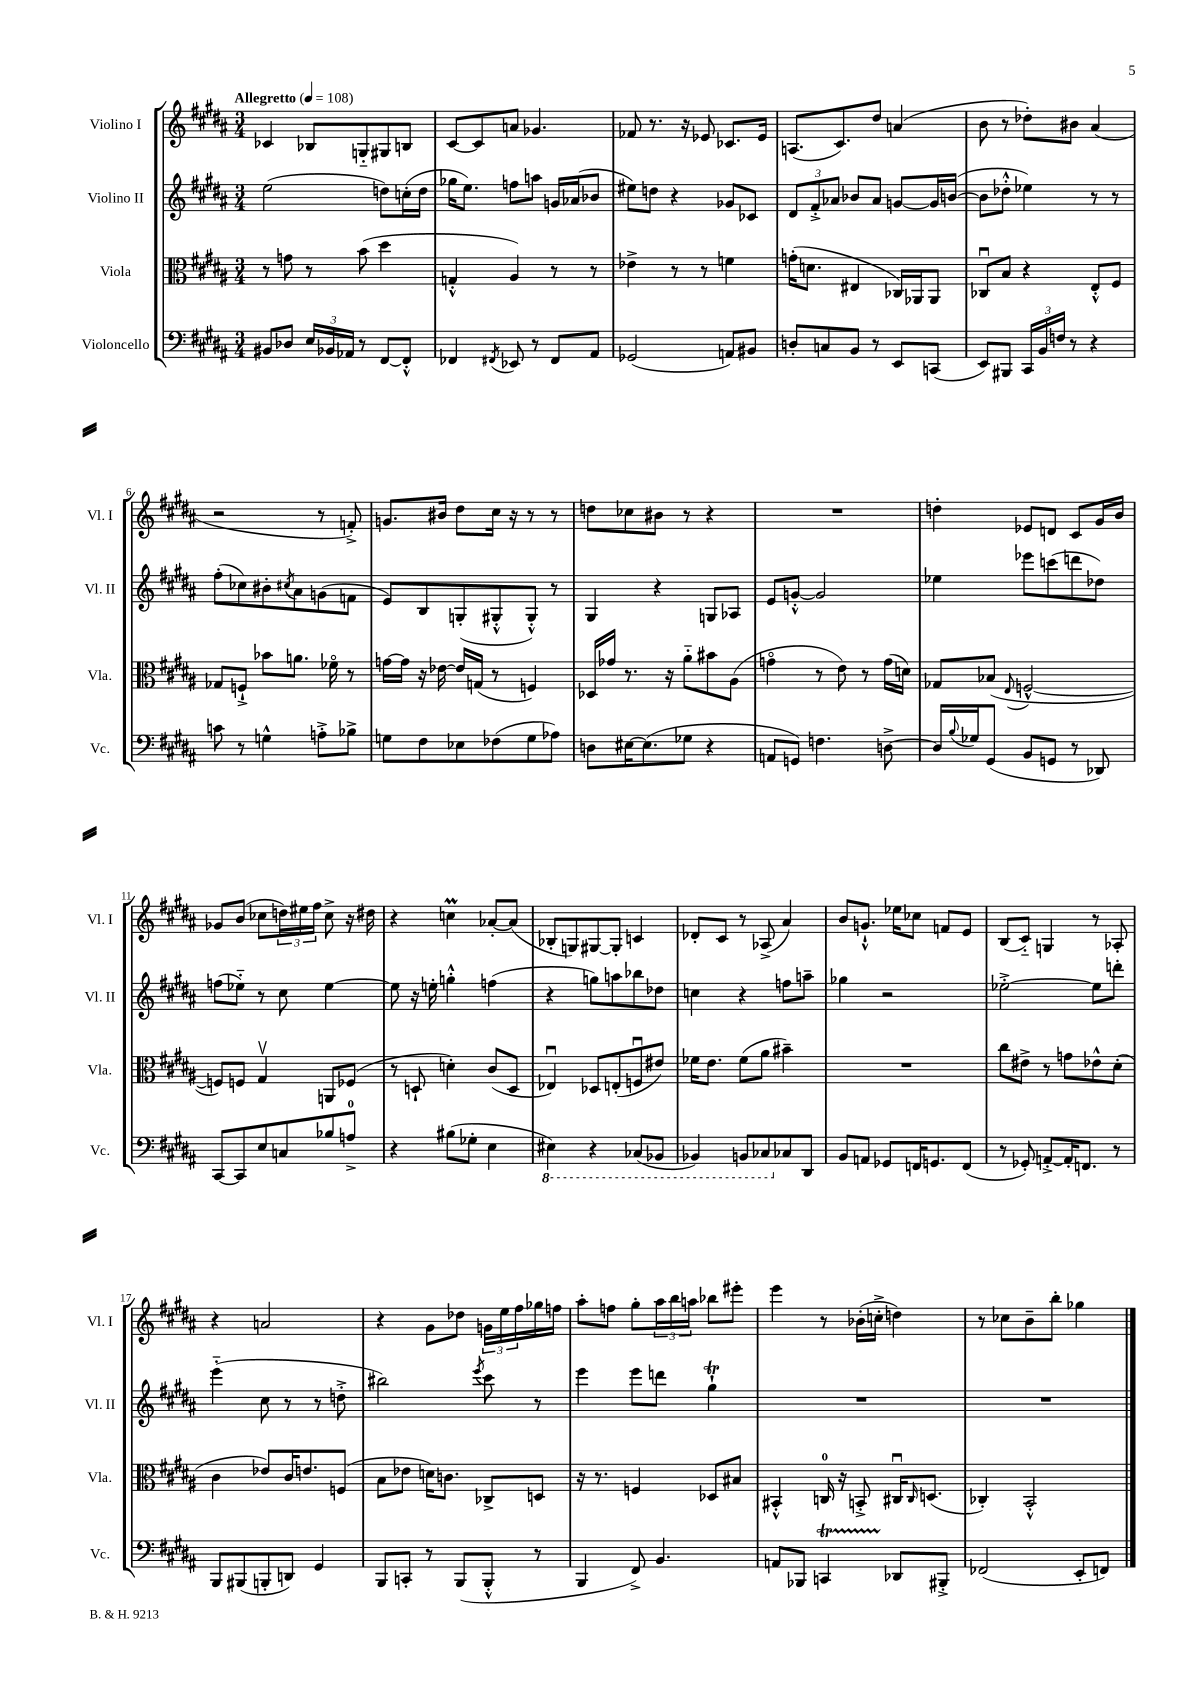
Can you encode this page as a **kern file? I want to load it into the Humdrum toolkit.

**kern	**kern	**kern	**kern
*part4	*part3	*part2	*part1
*staff4	*staff3	*staff2	*staff1
*I"Violoncello	*I"Viola	*I"Violino II	*I"Violino I
*I'Vc.	*I'Vla.	*I'Vl. II	*I'Vl. I
*clefF4	*clefC3	*clefG2	*clefG2
*k[f#c#g#d#a#]	*k[f#c#g#d#a#]	*k[f#c#g#d#a#]	*k[f#c#g#d#a#]
*M3/4	*M3/4	*M3/4	*M3/4
*MM108	*MM108	*MM108	*MM108
=1	=1	=1	=1
!	!	!	!LO:TX:a:B:t=Allegretto
8BB#X/L	8r	(2ee\	4c-X/
8D-X/J	8gn\	.	.
24E/LL	8r	.	8B-X/L
24BB-X/	.	.	.
24AA-X/JJ	.	.	.
8r	(8b\	.	8Gn/
[8FF#/L	4dd#\	8ddn\L)	8G#X/
8FF#'^^/J]	.	(16ccn'\L	8Bn/J
.	.	16dd\JJ	.
=2	=2	=2	=2
4FF-X/	4Gn'^^/	16gg-X\KL	[8c#/L
.	.	8.ee\J)	.
.	.	.	8c#/]
8qFF#X/	.	.	.
8EE-X/	4A#/)	8ffn\L	8an/J
8r	.	8aan\J	4.g-X/
8FF#/L	8r	16gn/LL	.
.	.	(16a-X/J	.
8AA#/J	8r	8b-X/J	.
=3	=3	=3	=3
(2GG-X/	4e-X^\	8ee#X\L)	8f-X/
.	.	8ddn\J	8.r
.	8r	4r	.
.	.	.	16r
.	8r	.	8e-X/
8AAn/L)	4fn\	8g-X/L	8.c-X/L
8BB#X/J	.	8c-X/J	.
.	.	.	16e-/Jk
=4	=4	=4	=4
8Dn'/L	(16gn'\KL	12d#/L	(8.An/L
.	8.dn\J	.	.
.	.	12f#'^/	.
8Cn/	.	.	.
.	.	12a-X/J	.
.	.	.	8.c#/)
8BB/J	4E#X/	8b-X/L	.
8r	.	8a-/J	8dd#/J
8EE/L	16C-X/LL)	[8gn/L	(4an/
.	16AA-X/J	.	.
(8CCn/J	8AA-/J	16g/L]	.
.	.	([16bn/JJ	.
=5	=5	=5	=5
8EE/L)	8C-Xu/L	8b\L]	8b\
8BBB#X/J	8B/J	8dd-X'^^\J	8r
24CC#/LL	4r	4ee-X\)	8dd-X'\L)
24BB/	.	.	.
24Fn/JJ	.	.	.
8r	.	.	8b#X\J
4r	8E'^^/L	8r	(4a#/
.	8F#/J	8r	.
!!LO:LB:g=z
=6	=6	=6	=6
8cn\	8G-X/L	(8ff#'\L	2r
8r	8Fn`^/J	8cc-X\)	.
4Gn^^\	8b-X\L	8b#X'\	.
.	.	8qcc#X/	.
.	8.an\J	8a#\	.
8An'^\L	.	(8gn\	8r
.	16f-X\	.	.
8B-X^\J	8r	8fn\J	8fn'^/)
=7	=7	=7	=7
8Gn\L	[16gn\LL	8e/L)	8.gn/L
.	16g\JJ]	.	.
8F#\	16r	8B/	.
.	[16e-X\	.	16b#X/Jk
8E-X\	16e-/LL]	(8Gn'/	8dd#\L
.	(16Gn/JJ	.	.
(8F-X\	8r	8G#X'^^/	16cc#\Jk
.	.	.	16r
8G\	4Fn/)	8G#'^^/J)	8r
8A-X\J)	.	8r	8r
=8	=8	=8	=8
8Dn\L	16D-X/LL	4G#/	8ddn\L
.	16g-X/JJ	.	.
[16E#X\K	8.r	.	8cc-X\
(8.E#\]	.	.	.
.	.	4r	8b#X\J
.	16r	.	.
8G-X\J	8a#\L	.	8r
4r	8b#X\	8Gn/L	4r
.	(8A#\J	8A-X/J	.
=9	=9	=9	=9
8AAn/L	4gn\	8e/L	2.r
8GGn/J)	.	[8gn'^^/J	.
4.Fn\	8r	2g/]	.
.	8e\)	.	.
.	8r	.	.
[8Dn^\	(16g\LL	.	.
.	16dn\JJ)	.	.
=10	=10	=10	=10
16D/LL]	8G-X/L	4ee-X\	4ddn'\
8qqB/	.	.	.
16G-X/J	.	.	.
(8GG#/J	(8B-X/J	.	.
.	8qqE/	.	.
8BB/L	[2Fn^^/	8eee-X\L	8e-X/L
8GGn/J	.	(8cccn\	8dn/J
8r	.	8dddn\	8c#/L
8DD-X/)	.	8dd-X\J)	16g#/L
.	.	.	16b/JJ
!!LO:LB:g=z
=11	=11	=11	=11
[8CC#/L	8Fn/L])	(8ffn\L	8g-X/L
8CC#/]	8Fn/J	8ee-X\J)	(8b/J
8E/	4G#v/	8r	8cc-X\L
8Cn/	.	8cc#\	24ddn\L)
.	.	.	24ee#X\
.	.	.	24ff#\JJ
8B-X/	8AAn/L	[4ee-\	8cc-^\
8An^/J	(8F-X/J	.	16r
.	.	.	16dd#X\
=12	=12	=12	=12
4r	8r	8ee-\]	4r
.	8Dn`/	16r	.
.	.	16een'\	.
(8B#X\L	4dn'\)	4ggn'^^\	4ccnM\
8G-X'\J	.	.	.
4E\	(8c#/L	(4ffn\	[8a-X'/L
.	8D/J	.	(8a-/J]
=13	=13	=13	=13
*8ba	*	*	*
4EE#X\)	4E-Xu/)	4r	8B-X'/L
.	.	.	8Gn/)
4r	8D-X/L	8ggn\L)	[8G#X/
.	(8En'/	8aan\	8G#'/J]
(8CC-X/L	8Fnu/	8bb-X\	4cn/
8BBB-X/J	8e#X/J)	8dd-X\J	.
=14	=14	=14	=14
4BBB-X/)	16f-X\KL	4ccn\	8d-X'/L
.	8.e\J	.	.
.	.	.	8c#/J
8BBBn/L	(8f-\L	4r	8r
8CC-X/	8a#\J	.	(8A-X^/
*X8ba	*	*	*
8C-X/	4b#X~\)	8ffn\L	4a#/)
8DD#/J	.	8aan~\J	.
=15	=15	=15	=15
8BB/L	2.r	4gg-X\	8b/L
8AAn/J	.	.	8.gn`^^/J
8GG-X/L	.	2r	.
.	.	.	16ee-X\KL
16FFn/K	.	.	8cc-X\J
8.GGn/	.	.	.
.	.	.	8fn/L
(8FF/J	.	.	8e/J
=16	=16	=16	=16
8r	8cc#\L	[2ee-X'^\	(8B/L
8GG-X'/)	8e#X^\J	.	8c#/J)
[8AAn'^/L	8r	.	4Gn/
16AA'/K]	8gn\L	.	.
8.FFn/J	.	.	.
.	8e-X^^\	8ee-\L]	8r
8r	(8d#'\J	8dddn'\J	8A-X'/
!!LO:LB:g=z
=17	=17	=17	=17
8BBB/L	4c#\	(4eee\	4r
(8BBB#X/	.	.	.
8BBBn'/	8e-X/L)	8cc#\	2an/
8DDn/J)	16c#/K	8r	.
.	8.en/	.	.
4GG#/	.	8r	.
.	(8Fn/J	8ddn'^\	.
=18	=18	=18	=18
8BBB/L	8B\L	2bb#X\)	4r
8CCn'/J	8e-X\J	.	.
8r	16dn\KL)	.	8g#\L
.	8.cn\J	.	.
(8BBB/L	.	.	8dd-X\J
.	.	8qeee/	.
8BBB'^^/J	8C-X^/L	8ccc#\	24gn\LL
.	.	.	24ee\
.	.	.	24ff#\
8r	8Dn/J	8r	16gg-X\
.	.	.	16ffn\JJ
=19	=19	=19	=19
4BBB/	16r	4eee\	8aa#'\L
.	8.r	.	.
.	.	.	8ffn\J
8FF#^/)	4Fn/	8eee\L	8gg#'\L
4.BB/	.	8dddn\J	24aa#\L
.	.	.	24bb\
.	.	.	24aan\JJ
.	8D-X/L	4gg#T`\	8bb-X\L
.	8B#X/J	.	8eee#X'\J
=20	=20	=20	=20
8AAn/L	4BB#X'^^/	2.r	4eee\
8BBB-X/J	.	.	.
4CCnT/	16Cn/	.	8r
.	16r	.	.
.	8BBn'^/	.	(16b-X'\LL
.	.	.	16ccn'^\JJ
8DD-X/L	16C#Xu/KL	.	4ddn\)
.	16qqC#/	.	.
.	(8.Dn/J	.	.
8BBB#X'^/J	.	.	.
=21	=21	=21	=21
(2FF-X/	4C-X'/)	2.r	8r
.	.	.	8cc-X\L
.	2BB'^^/	.	8b~\
.	.	.	8bb'\J
8EE'/L	.	.	4gg-X\
8FFn/J)	.	.	.
==	==	==	==
*-	*-	*-	*-
